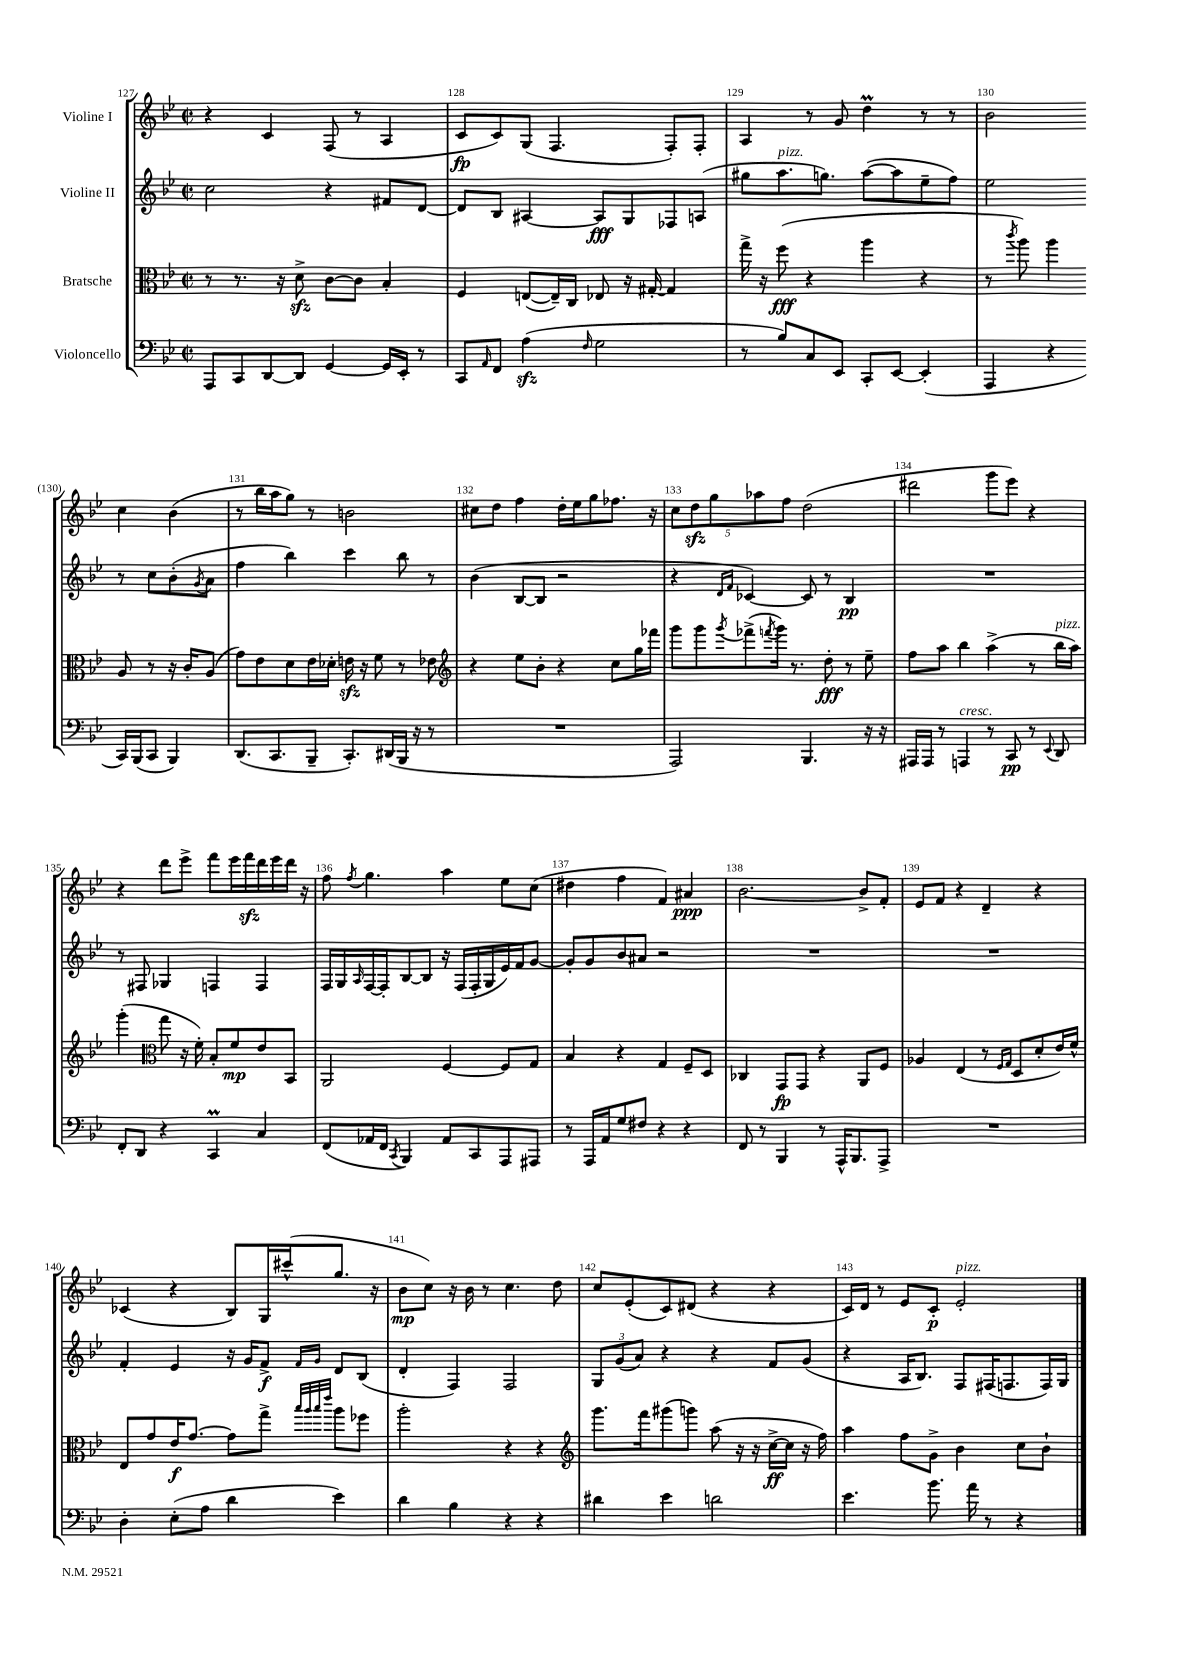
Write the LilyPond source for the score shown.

<<
\new StaffGroup <<
\new Staff = "s0" \with { instrumentName = "Violine I" } {
    \clef treble \key bes \major \defaultTimeSignature \time 2/2
    r4 c'4 f8( r8 a4 |
    c'8\fp c'8) g8( f4. f8-.) f8-. |
    a4 r8 g'8 d''4\prall r8 r8 |
    bes'2 c''4 bes'4( |
    r8 bes''16 a''16 g''8) r8 b'2 |
    cis''8 d''8 f''4 d''16-. ees''16 g''8 fes''8. r16 |
    \tuplet 5/4 { c''8 d''8\sfz g''8 aes''8 f''8 } d''2( |
    dis'''2 g'''8 ees'''8) r4 |
    r4 d'''8 ees'''8-> f'''8 ees'''16 f'''16\sfz d'''16 ees'''16 d'''16 r16 |
    f''8 \acciaccatura { f''8 } g''4. a''4 ees''8 c''8( |
    dis''4 f''4 f'4) ais'4\ppp |
    bes'2.~ bes'8-> f'8-. |
    ees'8 f'8 r4 d'4-- r4 |
    ces'4( r4 bes8) g16 cis'''16-^( g''8. r16 |
    bes'8\mp c''8) r16 bes'16 r8 c''4. d''8 |
    c''8 ees'8-.( c'8) dis'8( r4 r4 |
    c'16) d'16 r8 ees'8 c'8-.\p ees'2-.^\markup { \italic "pizz." } \bar "|." |
}
\new Staff = "s1" \with { instrumentName = "Violine II" } {
    \clef treble \key bes \major \defaultTimeSignature \time 2/2
    c''2 r4 fis'8 d'8~ |
    d'8 bes8 ais4~ ais8\fff g8 fes8 a8( |
    gis''8 a''8.^\markup { \italic "pizz." } g''8.) a''8~( a''8 ees''8-- f''8) |
    ees''2 r8 c''8 bes'8-.( \acciaccatura { g'8 } a'8 |
    f''4 bes''4) c'''4 bes''8 r8 |
    bes'4( bes8~ bes8 r2 |
    r4 \grace { d'16 f'16 } ces'4~) ces'8 r8 bes4\pp |
    R1 |
    r8 fis8 ges4 f4 f4 |
    f16 g16 \grace { a16 } f16~ f16-. bes8~ bes8 r16 f16( f16-. g16 ees'16) f'16 g'8~ |
    g'8-. g'8 bes'8 ais'8 r2 |
    R1 |
    R1 |
    f'4-. ees'4 r16 g'16 f'8->\f \grace { f'16 g'16 } d'8 bes8( |
    d'4-. f4) f2 |
    \tuplet 3/2 { g8 g'8( a'8) } r4 r4 f'8 g'8( |
    r4 a16 bes8.) f8 fis16( f8. f16) g16 \bar "|." |
}
\new Staff = "s2" \with { instrumentName = "Bratsche" } {
    \clef alto \key bes \major \defaultTimeSignature \time 2/2
    r8 r8. r16 d'8->\sfz c'8~ c'8 bes4-. |
    f4 e8~( e16--) c16 ees8 r16 gis16~-. gis4 |
    g''16-> r16 f''8\fff( r4 a''4 r4 |
    r8 \acciaccatura { c'''8 } a''8) a''4 a8 r8 r16 c'16-. a8( |
    g'8) ees'8 d'8 ees'16 des'16-. e'16\sfz r16 f'8 r8 ees'8 |
    \clef treble r4 ees''8 bes'8-. r4 c''8 g''16 fes'''16 |
    g'''8 g'''8 \acciaccatura { g'''8 } fes'''8->( \acciaccatura { f'''8 } g'''16) r8. d''8-.\fff r8 ees''8-- |
    f''8 a''8 bes''4 a''4->( r8 bes''16^\markup { \italic "pizz." } a''16) |
    g'''4-.( \clef alto g''8 r16 f'16-.) bes8-. f'8\mp ees'8 bes,8 |
    a,2 f4~ f8 g8 |
    bes4 r4 g4 f8-- d8 |
    ces4 g,8\fp g,8 r4 a,8 f8 |
    aes4 ees4( r8 \grace { f16 g16 } d8 d'8-. ees'16) f'16-^ |
    ees8 g'8 ees'16\f g'8.~ g'8 g''8-> \grace { bes''32 a''32 bes''32 ees'''32 } a''8 fes''8 |
    a''2-. r4 r4 |
    \clef treble g'''8. f'''16 gis'''8( g'''8) a''8( r16 r16 c''16~->\ff c''16 r16 f''16) |
    a''4 f''8 g'8-> bes'4 c''8 bes'8-! \bar "|." |
}
\new Staff = "s3" \with { instrumentName = "Violoncello" } {
    \clef bass \key bes \major \defaultTimeSignature \time 2/2
    a,,8 c,8 d,8~ d,8 g,4~ g,16 ees,16-. r8 |
    c,8 \grace { a,16 } f,8 a4\sfz( \grace { f16 } g2 |
    r8 bes8) c8 ees,8 c,8-. ees,8~ ees,4-.( |
    a,,4 r4 c,16) bes,,16( c,8 bes,,4) |
    d,8.( c,8. bes,,8-- c,8.-.) dis,16( bes,,16 r16 r8 |
    R1 |
    a,,2) bes,,4. r16 r16 |
    ais,,16 ais,,16 r8 a,,4^\markup { \italic "cresc." } r8 c,8\pp r8 \appoggiatura { ees,8 } d,8 |
    f,8-. d,8 r4 c,4\prall c4 |
    f,8( aes,16 f,16 \acciaccatura { c,8 } bes,,4) aes,8 c,8 a,,8 ais,,8 |
    r8 a,,16 a,16 g8 fis8 r4 r4 |
    f,8 r8 bes,,4 r8 a,,16-^ bes,,8. a,,8-> |
    R1 |
    d4-. ees8-.( a8 d'4 ees'4) |
    d'4 bes4 r4 r4 |
    dis'4 ees'4 d'2 |
    ees'4. bes'8. a'16 r8 r4 \bar "|." |
}
>>
>>
\layout { \context { \Score currentBarNumber = #127 \override BarNumber.break-visibility = ##(#f #t #t) barNumberVisibility = #all-bar-numbers-visible } }
